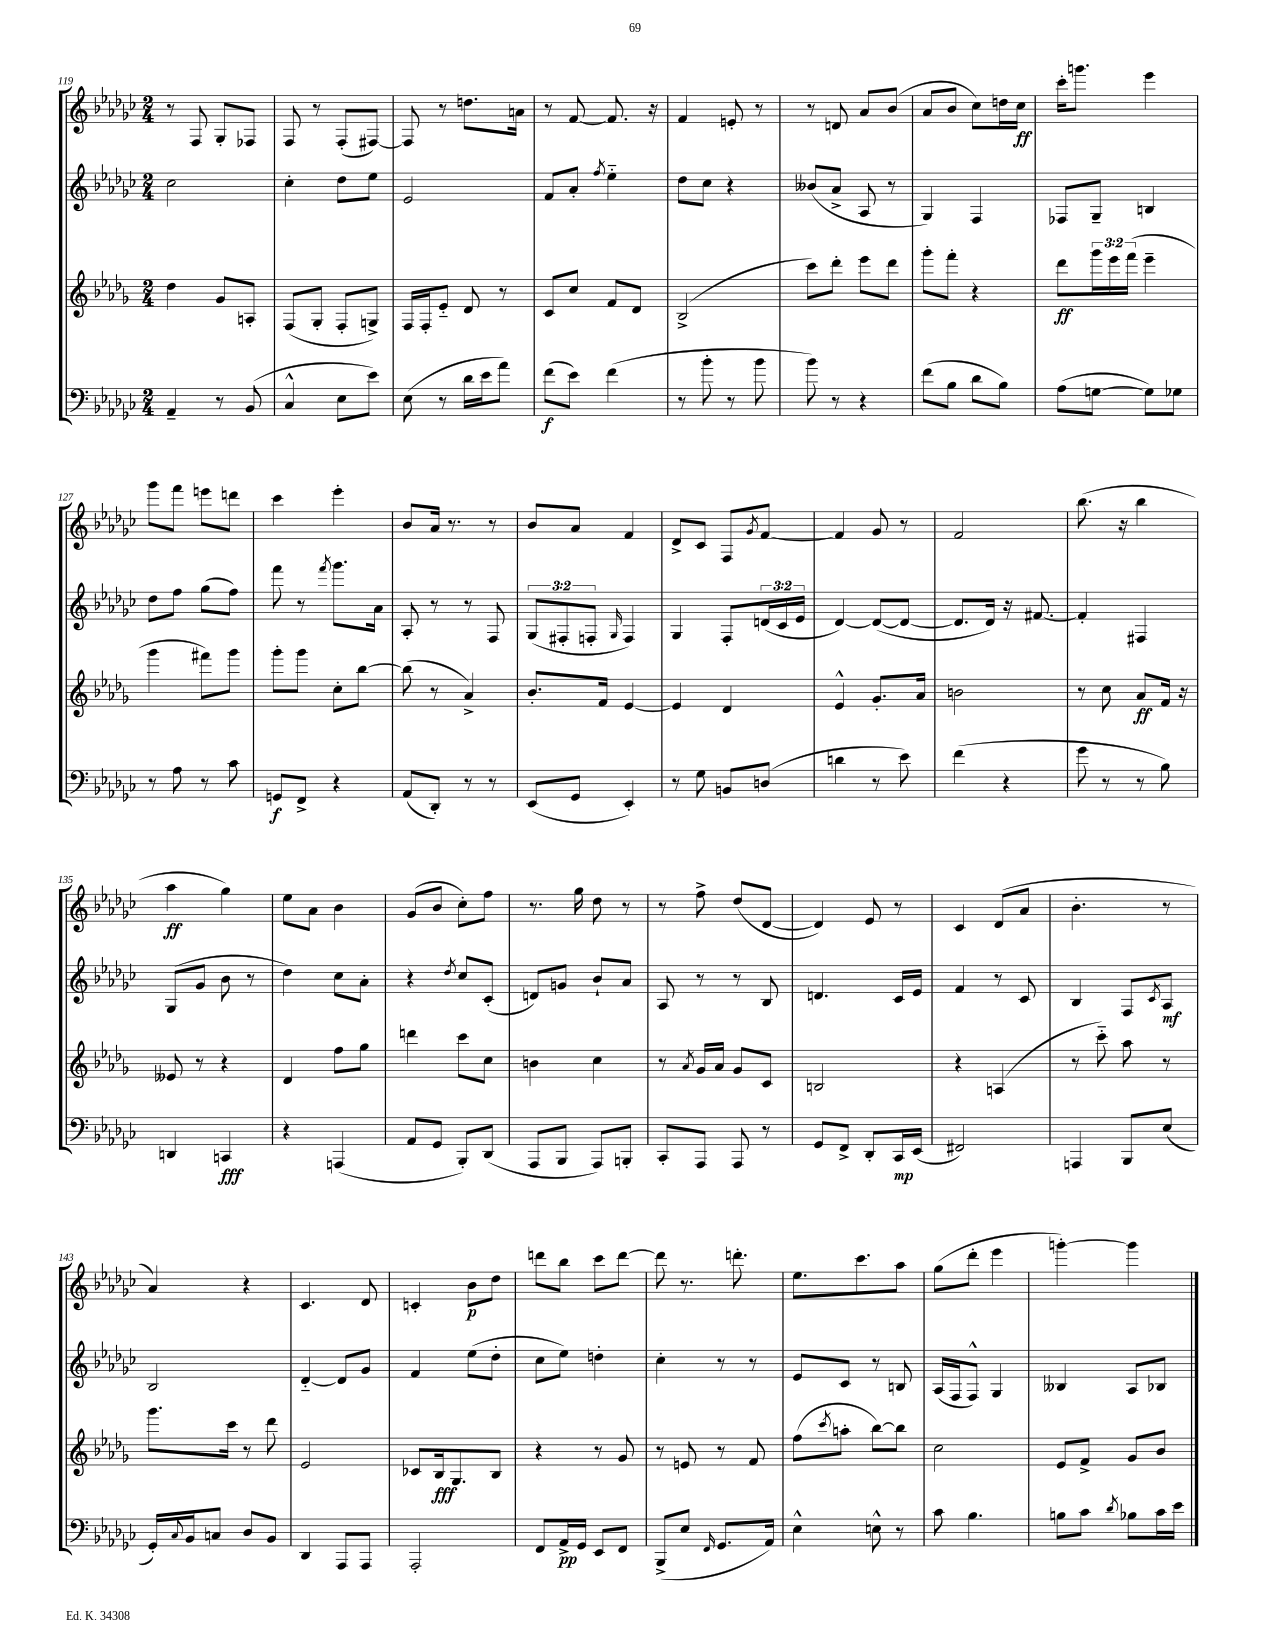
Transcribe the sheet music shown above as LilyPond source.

<<
\new StaffGroup <<
\new Staff = "s0" {
    \clef treble \key ges \major \numericTimeSignature \time 2/4
    r8 f8 ges8-. fes8 |
    f8 r8 f8-.( fis8~) |
    fis8 r8 d''8. a'16 |
    r8 f'8~ f'8. r16 |
    f'4 e'8-. r8 |
    r8 d'8 aes'8 bes'8( |
    aes'8 bes'8 ces''8) d''16 ces''16\ff |
    ces'''16-. g'''8. ees'''4 |
    ges'''8 f'''8 e'''8 d'''8 |
    ces'''4 ees'''4-. |
    bes'8 aes'16 r8. r8 |
    bes'8 aes'8 f'4 |
    des'8-> ces'8 f8 \acciaccatura { ges'8 } f'8~ |
    f'4 ges'8 r8 |
    f'2 |
    bes''8.( r16 bes''4 |
    aes''4\ff ges''4) |
    ees''8 aes'8 bes'4 |
    ges'8( bes'8 ces''8-.) f''8 |
    r8. ges''16 des''8 r8 |
    r8 f''8-> des''8( des'8~ |
    des'4) ees'8 r8 |
    ces'4 des'8( aes'8 |
    bes'4.-. r8 |
    aes'4) r4 |
    ces'4. des'8 |
    c'4-. bes'8\p des''8 |
    d'''8 bes''8 ces'''8 d'''8~ |
    d'''8 r8. d'''8.-. |
    ees''8. ces'''8. aes''8 |
    ges''8( des'''8-. ees'''4 |
    g'''4~-.) g'''4 \bar "|." |
}
\new Staff = "s1" {
    \clef treble \key ges \major \numericTimeSignature \time 2/4 \override Staff.TupletNumber.text = #tuplet-number::calc-fraction-text
    ces''2 |
    ces''4-. des''8 ees''8 |
    ees'2 |
    f'8 aes'8-. \acciaccatura { f''8 } ees''4-_ |
    des''8 ces''8 r4 |
    beses'8( aes'8-> aes8 r8 |
    ges4) f4 |
    fes8 ges8-- b4 |
    des''8 f''8 ges''8( f''8) |
    f'''8 r8 \acciaccatura { f'''8 } ges'''8. aes'16 |
    aes8-. r8 r8 f8 |
    \tuplet 3/2 { ges8( fis8-. f8-. } \grace { ges16 } f4) |
    ges4 f8-. \tuplet 3/2 { d'16( ces'16 ees'16 } |
    des'4~) des'8~( des'8~ |
    des'8. des'16) r16 fis'8.~ |
    fis'4-. fis4 |
    ges8( ges'8 bes'8 r8 |
    des''4) ces''8 aes'8-. |
    r4 \acciaccatura { des''8 } ces''8 ces'8-.( |
    d'8) g'8 bes'8-! aes'8 |
    aes8 r8 r8 bes8 |
    d'4. ces'16 ees'16 |
    f'4 r8 ces'8 |
    bes4 f8 \acciaccatura { ces'8 } aes8\mf |
    bes2 |
    des'4~-_ des'8 ges'8 |
    f'4 ees''8( des''8-. |
    ces''8 ees''8) d''4-. |
    ces''4-. r8 r8 |
    ees'8 ces'8 r8 b8 |
    aes16( f16 f8-^) ges4 |
    beses4 aes8 bes8 \bar "|." |
}
\new Staff = "s2" {
    \clef treble \key des \major \numericTimeSignature \time 2/4 \override Staff.TupletNumber.text = #tuplet-number::calc-fraction-text
    des''4 ges'8 a8-. |
    f8( ges8-. f8-. g8->) |
    f16 f16-. ees'8-_ des'8 r8 |
    c'8 c''8 f'8 des'8 |
    bes2->( |
    c'''8) des'''8-. ees'''8 des'''8 |
    ges'''8-. f'''8-. r4 |
    des'''8\ff \tuplet 3/2 { ges'''16 ees'''16 f'''16( } ees'''4-- |
    ges'''4 fis'''8) ges'''8 |
    ges'''8-. ges'''8 c''8-. bes''8~ |
    bes''8( r8 aes'4->) |
    bes'8.-. f'16 ees'4~ |
    ees'4 des'4 |
    ees'4-^ ges'8.-. aes'16 |
    b'2 |
    r8 c''8 aes'8\ff f'16 r16 |
    eeses'8 r8 r4 |
    des'4 f''8 ges''8 |
    d'''4 c'''8 c''8 |
    b'4 c''4 |
    r8 \acciaccatura { aes'8 } ges'16 aes'16 ges'8 c'8 |
    b2 |
    r4 a4( |
    r8 c'''8-_) aes''8 r8 |
    ges'''8. c'''16 r8 des'''8 |
    ees'2 |
    ces'8 bes16\fff ges8. bes8 |
    r4 r8 ges'8 |
    r8 e'8 r8 f'8 |
    f''8( \acciaccatura { c'''8 } a''8-. bes''8~) bes''8 |
    c''2 |
    ees'8 f'8-> ges'8 bes'8 \bar "|." |
}
\new Staff = "s3" {
    \clef bass \key ges \major \numericTimeSignature \time 2/4
    aes,4-- r8 bes,8( |
    ces4-^ ees8 ees'8) |
    ees8( r8 des'16 ees'16 aes'8) |
    f'8\f( ees'8) f'4( |
    r8 bes'8-. r8 bes'8 |
    bes'8) r8 r4 |
    f'8( bes8 des'8 bes8) |
    aes8( g8~ g8) ges8 |
    r8 aes8 r8 ces'8 |
    g,8\f f,8-> r4 |
    aes,8( des,8-.) r8 r8 |
    ees,8( ges,8 ees,4-.) |
    r8 ges8 b,8 d8( |
    d'4 r8 ees'8) |
    f'4( r4 |
    ges'8 r8 r8 bes8) |
    d,4 c,4\fff |
    r4 a,,4( |
    aes,8 ges,8 bes,,8-.) des,8( |
    aes,,8 bes,,8 aes,,8) b,,8-. |
    ces,8-. aes,,8 aes,,8 r8 |
    ges,8 f,8-> des,8-. ces,16\mp ees,16( |
    fis,2) |
    a,,4 bes,,8 ees8( |
    ges,16-.) \appoggiatura { ces8 } bes,16 c8 des8 bes,8 |
    des,4 aes,,8 aes,,8 |
    aes,,2-. |
    f,8 aes,16->\pp ges,16 ees,8 f,8 |
    bes,,8->( ees8 \grace { f,16 } ges,8. aes,16) |
    ees4-^ e8-^ r8 |
    ces'8 bes4. |
    b8 ces'8 \acciaccatura { des'8 } bes8 ces'16 ees'16 \bar "|." |
}
>>
>>
\layout { \context { \Score currentBarNumber = #119 } }
